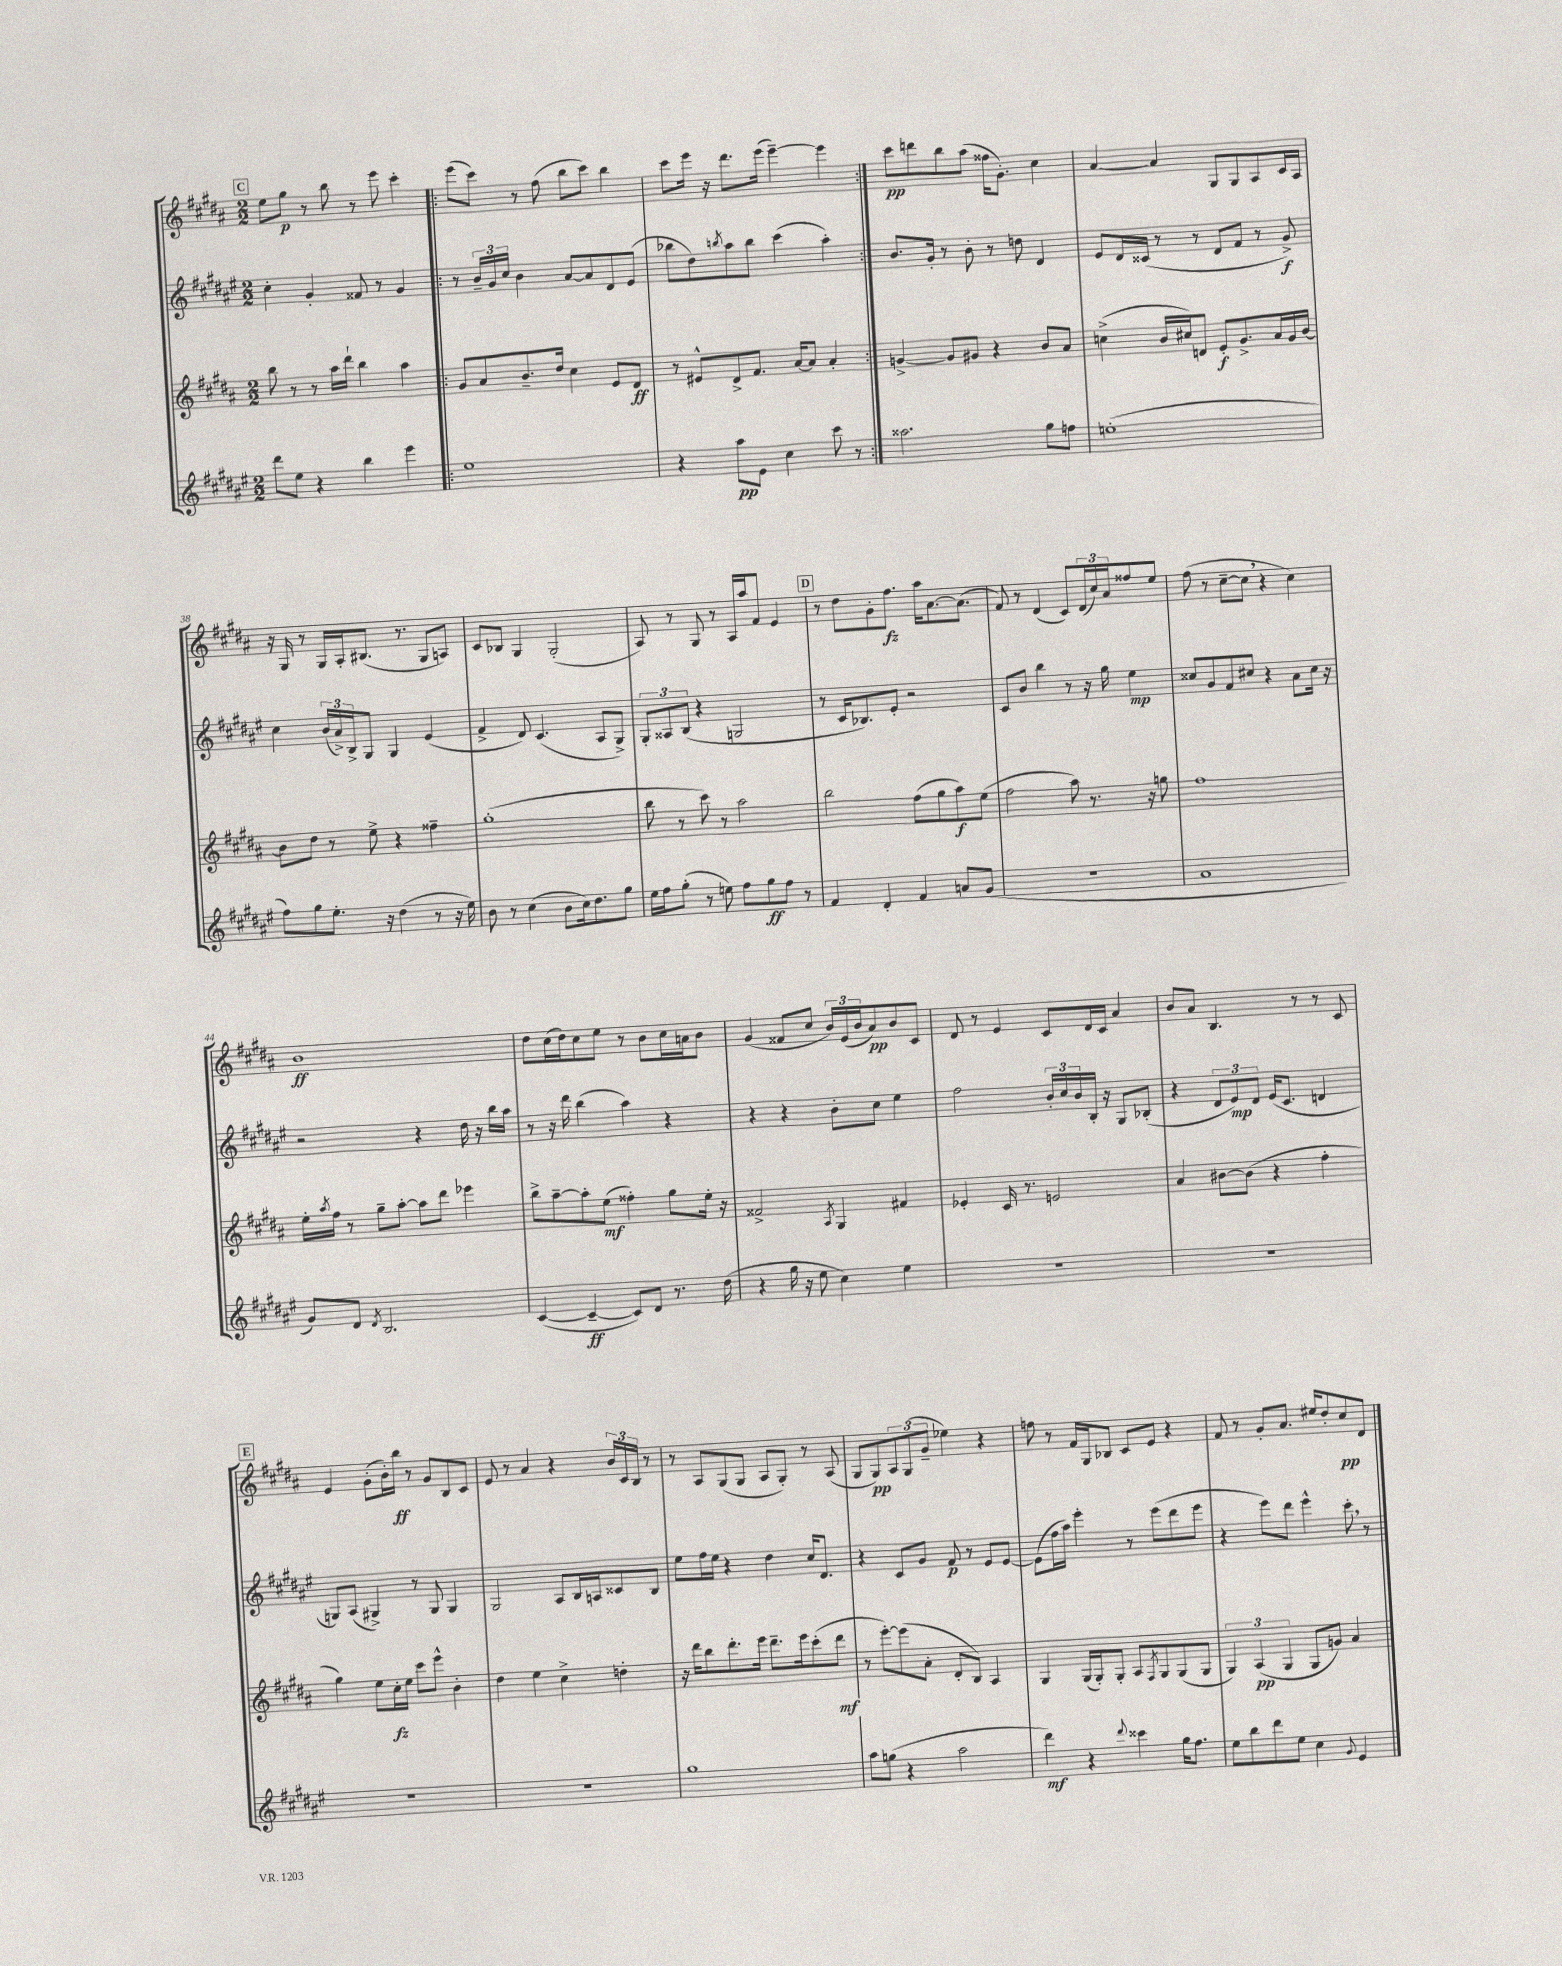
<<
\new StaffGroup <<
\new Staff = "s0" {
    \clef treble \key b \major \numericTimeSignature \time 2/2
    \mark \markup { \box "C" } e''8 gis''8\p r8 b''8 r8 e'''8 cis'''4-. |
    \repeat volta 2 { e'''8( cis'''8) r8 fis''8( b''8 cis'''8) b''4 |
    cis'''8 e'''16 r16 dis'''8. e'''16( e'''4~--) e'''4 | }
    cis'''8\pp d'''8 b''8 ais''8( fisis''16 gis'8.-.) cis''4 |
    ais'4~ ais'4 gis8 gis8 ais8 cis'16 ais16 |
    r16 gis16 r8 gis16 ais16-. bis8.( r8. gis8 a8) |
    cis'8 bes8 gis4 gis2-.( |
    ais8) r8 gis8 r8 ais16 ais''16 fis'8 e'4 |
    \mark \markup { \box "D" } r8 dis''8 gis'8-. fis''8.\fz ais''16 ais'8.~ ais'8.( |
    fis'8) r8 dis'4( cis'8) \tuplet 3/2 { dis'16( cis''16) ais'16 } fisis''8 e''8 |
    fis''8( r8 cis''8~-- cis''8 \breathe r4 cis''4) |
    b'1\ff |
    dis''8 cis''16( dis''16) cis''8 e''8 r8 b'8 cis''16 a'16 b'8 |
    gis'4( fisis'8 cis''8 \tuplet 3/2 { b'16) e'16( b'16 } ais'8\pp) b'8 cis'8 |
    dis'8 r8 e'4 cis'8 dis'16 cis'16 ais'4 |
    b'8 ais'8 b4. r8 r8 cis'8 |
    \mark \markup { \box "E" } e'4 gis'8-.( b'16-.) b''16\ff r8 gis'8 b8 cis'8 |
    e'8 r8 ais'4 r4 \tuplet 3/2 { b'16 cis'16 b16 } r8 |
    r8 ais8 gis8( gis8 ais8 gis8-.) r8 ais8( |
    gis8 gis8\pp) \tuplet 3/2 { ais8 gis8( gis'8-- } ees''4) r4 |
    f''8 r8 fis'16 gis16 bes8 cis'8 e'8 r4 |
    fis'8 r8 gis'8-. ais'8. eis''16 dis''8-. cis''8\pp dis'8 \bar "|." |
}
\new Staff = "s1" {
    \clef treble \key fis \major \numericTimeSignature \time 2/2
    \mark \markup { \box "C" } cis''4-. gis'4-. fisis'8 r8 gis'4 |
    \repeat volta 2 { r8 \tuplet 3/2 { b'16-- gis'16 cis''16 } b'4 ais'8~ ais'8 dis'8 eis'8( |
    bes''8 dis''8) \acciaccatura { b''8 } ais''8 b''8 cis'''4( ais''4-.) | }
    b'8. gis'16-. r8 b'8-. r8 d''8 dis'4 |
    eis'8 dis'16 cisis'16( r8 r8 dis'8 fis'8 r8 gis'8->\f) |
    cis''4 \tuplet 3/2 { b'16( ais'16->) b16-> } gis8 gis4 eis'4( |
    fis'4-> dis'8) cis'4.( ais8 gis8->) |
    \tuplet 3/2 { gis8-. aisis8 b8( } r4 g2 |
    \mark \markup { \box "D" } r8 cis'16 bes8.) eis'8-. r2 |
    cis'8 b'8 b''4 r8 r16 gis''16 eis''4\mp |
    cisis''8 gis'8 fis'8 cis''8 r4 ais'8 cis''16 r16 |
    r2 r4 dis''16 r16 b''16 ais''16 |
    r8 r16 dis'''16 b''4( ais''4) r4 |
    r4 r4 b'8-. cis''8 eis''4 |
    fis''2 \tuplet 3/2 { b'16-. cis''16 b'16 } b16-. r16 gis8 bes8-.( |
    r4 \tuplet 3/2 { dis'8 eis'8\mp) dis'8 } eis'16( cis'8. d'4 |
    \mark \markup { \box "E" } g8) ais8( gis4->) r8 gis8 gis4 |
    gis2 ais8 b16 a16 cisis'8 b8 |
    eis''8 fis''16 eis''16 r4 dis''4 cis''16 dis'8. |
    r4 cis'8 gis'8 fis'8\p r8 eis'8 eis'8~ |
    eis'8( fis''16 ais''16) eis'''4-. r8 eis'''8( dis'''8 eis'''8 |
    r4 eis'''8) dis'''8 eis'''4-^ cis'''8-. \breathe r8 \bar "|." |
}
\new Staff = "s2" {
    \clef treble \key b \major \numericTimeSignature \time 2/2
    \mark \markup { \box "C" } b''8 r8 r8 ais''16 dis'''16-! b''4 ais''4 |
    \repeat volta 2 { gis'8 ais'8 b'8.-- dis''16 cis''4 e'8 dis'8\ff |
    r8 eis'8-^ dis'8-> fis'8. ais'16~ ais'8 ais'4-. | }
    g'4~-> g'8 gis'8 r4 b'8 ais'8 |
    c''4->( b'16 cis''16) d'8 e'8-.\f gis'8.-> ais'16 gis'16 b'16~ |
    b'8 dis''8 r8 e''8-> r4 fisis''4-- |
    gis''1-.( |
    b''8 r8 cis'''8) r8 ais''2 |
    \mark \markup { \box "D" } b''2 fis''8( gis''8 ais''8\f) e''8( |
    fis''2 ais''8) r8. r16 g''8 |
    fis''1 |
    e''16-. \acciaccatura { ais''8 } fis''16 r8 gis''8-- ais''8~-. ais''8 dis'''8 ees'''4 |
    b''8-> ais''8~-- ais''8-. e''8\mf( fisis''4-.) gis''8 e''16-. r16 |
    fisis'2-> \acciaccatura { ais8 } gis4 fis'4 |
    ees'4-. cis'16 r8. e'2 |
    ais'4 bis'8~ bis'8( r4 fis''4-. |
    \mark \markup { \box "E" } gis''4) e''8 cis''16-.\fz e''16 cis'''8 e'''8-^ b'4-. |
    dis''4 e''4 cis''4-> d''4-. |
    r16 dis'''16 b''8 dis'''8.-. e'''16 dis'''8.-- e'''16 cis'''8-.( dis'''8\mf |
    r8 e'''8~-.) e'''8( ais'8-. dis'8-. b8) ais4 |
    gis4 gis16( gis16-.) gis8-. ais8 \acciaccatura { fis8 } gis8 gis8( gis8 |
    \tuplet 3/2 { gis4) ais4\pp( gis4 } gis8 g'8) ais'4 \bar "|." |
}
\new Staff = "s3" {
    \clef treble \key fis \major \numericTimeSignature \time 2/2
    \mark \markup { \box "C" } dis'''8 eis''8 r4 b''4 eis'''4 |
    \repeat volta 2 { eis''1 |
    r4 ais''8\pp eis'8 cis''4 cis'''8 r8 | }
    aisis''2. gis''8 f''8 |
    e''1-.( |
    fis''8) gis''8 eis''8.-. r16 dis''4( r8 r16 eis''16) |
    b'8 r8 cis''4( b'8 cis''16) dis''8. gis''8 |
    eis''16 fis''16 gis''8-.( r8 e''8) fis''8 gis''8\ff fis''8 r8 |
    \mark \markup { \box "D" } fis'4 dis'4-. fis'4 a'8 gis'8( |
    R1 |
    ais'1 |
    gis'8) dis'8 \acciaccatura { dis'8 } b2. |
    cis'4~( cis'4~--\ff cis'8) dis'8 r8. dis''16( |
    r4 gis''16 r16 eis''8 cis''4) eis''4 |
    R1 |
    R1 |
    \mark \markup { \box "E" } R1 |
    R1 |
    gis''1 |
    ais''8 g''8( r4 ais''2 |
    dis'''4\mf) r4 \appoggiatura { dis'''8 } cisis'''4 gis''16 fis''8. |
    eis''8 b''8 dis'''8 eis''8 cis''4 \appoggiatura { gis'8 } eis'4 \bar "|." |
}
>>
>>
\layout { \context { \Score currentBarNumber = #33 } }
